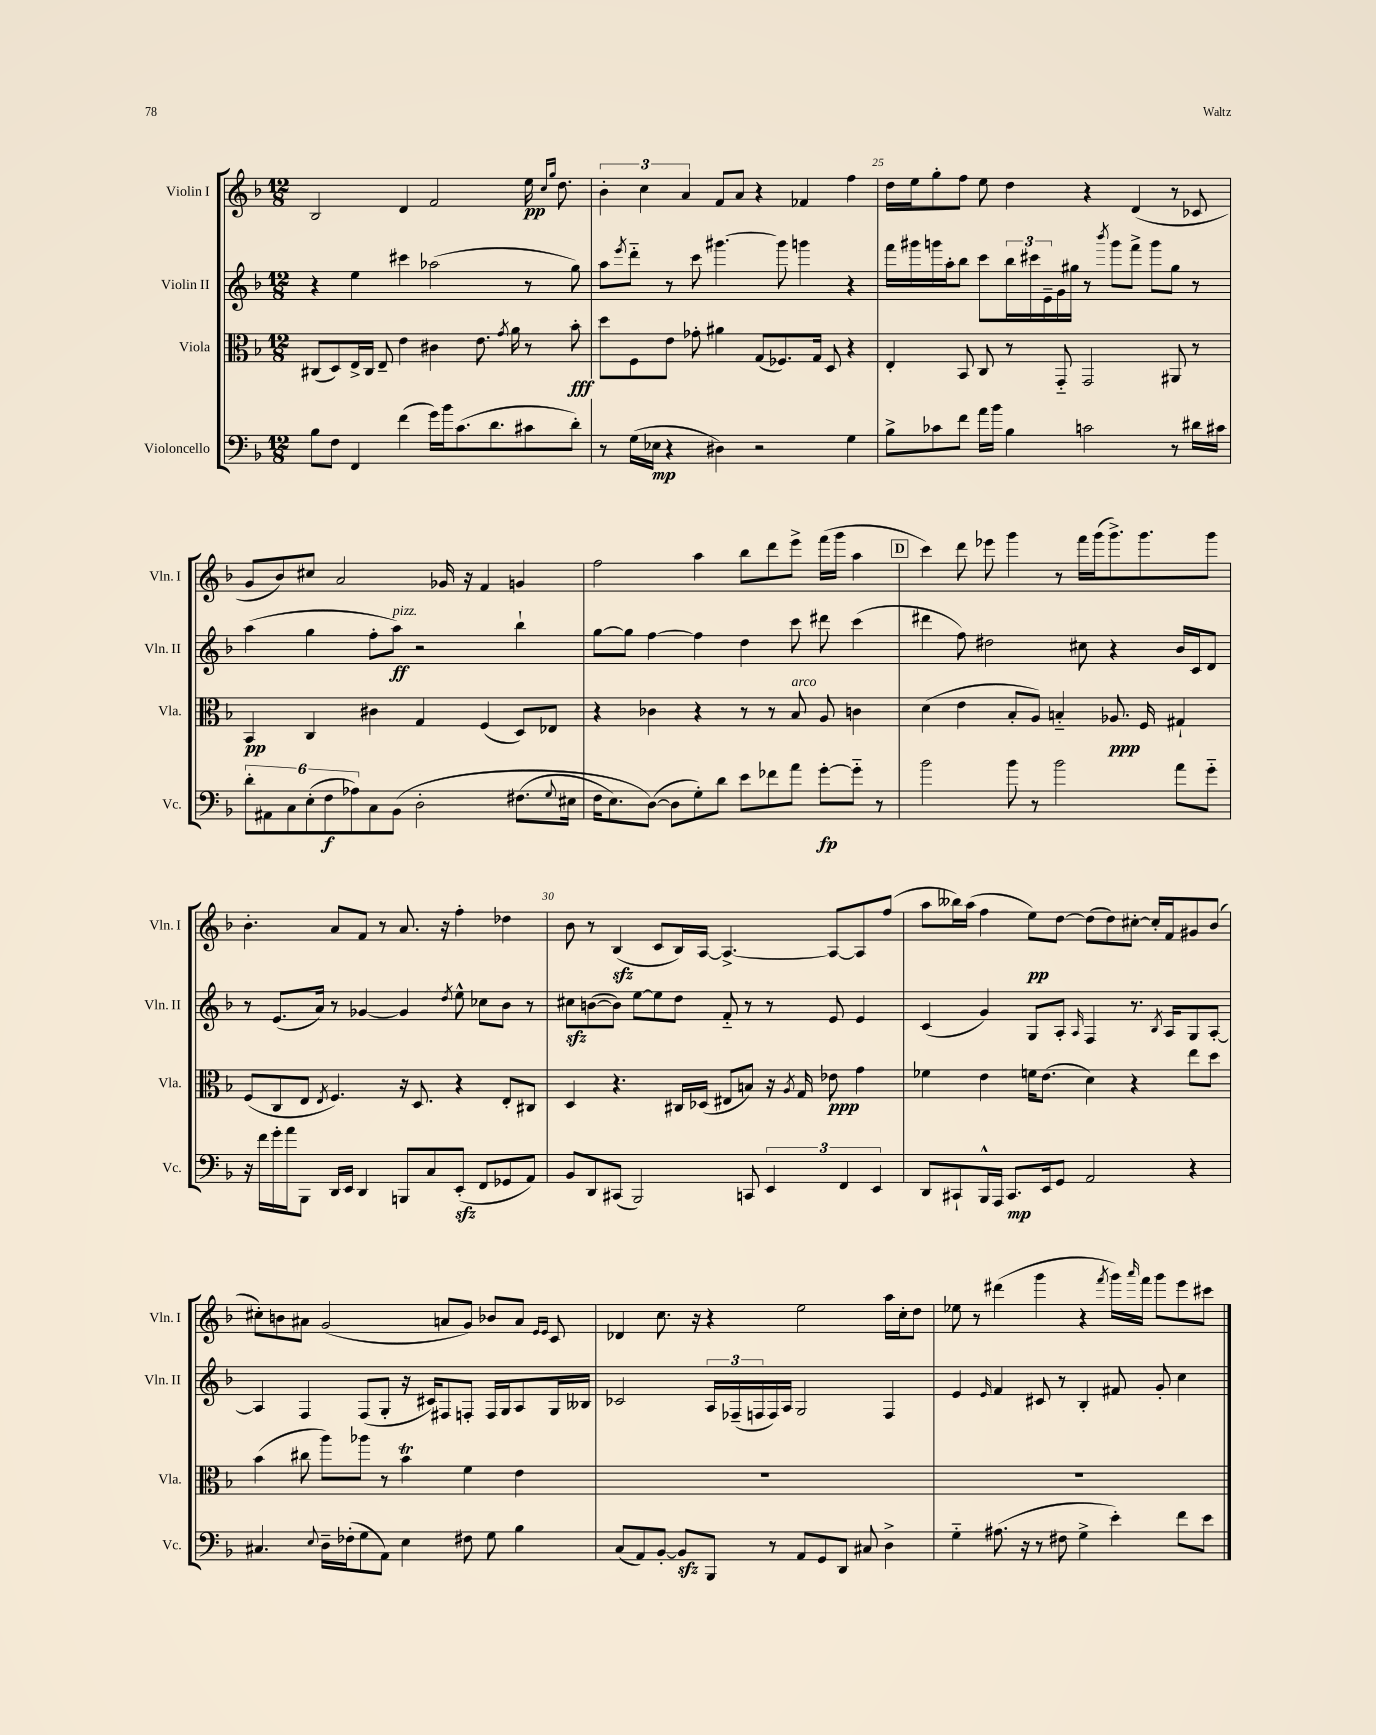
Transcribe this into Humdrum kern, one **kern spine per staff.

**kern	**kern	**kern	**kern
*staff4	*staff3	*staff2	*staff1
*clefF4	*clefC3	*clefG2	*clefG2
*k[b-]	*k[b-]	*k[b-]	*k[b-]
*M12/8	*M12/8	*M12/8	*M12/8
8B-	(8C#	4r	2B-
8F	8D)	.	.
4FF	16E^	4ee	.
.	16C#	.	.
.	8E~	.	.
(4f	4e	4ccc#	4d
16g)	4c#	(2aa-	2f
16b-	.	.	.
(8.c	.	.	.
.	8.e	.	.
8.d	.	.	.
.	8qg	.	.
.	16a	.	.
8c#	8r	8r	16ee
.	.	.	16qqcc
.	.	.	16qqgg
.	.	.	8.dd
8d')	8b-'	8gg)	.
=	=	=	=
8r	8dd	8aa	6b-'
.	.	8qeee	.
(16G	8F	8ddd'~	.
.	.	.	6cc
16E-	.	.	.
4r	8e	8r	.
.	.	.	6a
.	8g-'	8ccc	.
4D#)	4a#	[4.ggg#	8f
.	.	.	8a
2r	(8G	.	4r
.	8.F-)	8ggg#]	.
.	.	4ggg	4f-
.	16G	.	.
.	8D	.	.
4G	4r	4r	4ff
=	=	=	=
8B-^	4E'	16fff	16dd
.	.	16ggg#	16ee
8c-	.	16ggg	8gg'
.	.	16aa'	.
8f	8BB-	8bb-	8ff
16a	8C	8ccc	8ee
16b-	.	.	.
4B-	8r	24bb-	4dd
.	.	24ccc#	.
.	.	24e~	.
.	8GG'~	16g	.
.	.	16gg#	.
2c	2GG	8r	4r
.	.	8qbbb-	.
.	.	8ggg	.
.	.	8fff^	(4d
.	.	8ggg	.
8r	8AA#	8gg#	8r
16d#	8r	8r	8c-
16c#	.	.	.
=	=	=	=
12d'	4BB-	(4aa	8g
12AA#	.	.	.
.	.	.	8b-)
12C	.	.	.
(12E'	4C	4gg	8cc#
12F	.	.	.
.	.	.	2a
12A-)	.	.	.
8C	4c#	8ff'	.
&(8BB-	.	8aa)	.
2D'	4G	2r	.
.	.	.	16g-
.	.	.	16r
.	(4F	.	4f
(8.F#	8D)	4bb-`	4g
.	8E-	.	.
8qqG	.	.	.
16E#	.	.	.
=	=	=	=
16F	4r	[8gg	2ff
8.E)	.	.	.
.	.	8gg]	.
([8D&)	4c-	[4ff	.
8D]	.	.	.
8G')	4r	4ff]	4aa
8d	.	.	.
8e	8r	4dd	8bb-
8f-	8r	.	8ddd
8a	8B-	8ccc	8eee^
[8g'	8A	8ddd#	(16fff
.	.	.	16ggg
8g'~]	4c	(4ccc	4aa
8r	.	.	.
=	=	=	=
2b-	(4d	4ddd#	4ccc)
.	4e	8ff)	8ddd
.	.	2dd#	8eee-
8b-	8B-'	.	4ggg
8r	8A)	.	.
2b-	4B'~	.	8r
.	.	8cc#	16fff
.	.	.	(16ggg
.	8.A-	4r	8.ggg^)
.	16F	.	8.ggg
8a	4G#`	16b-	.
.	.	16c	.
8g'~	.	8d	8ggg
=	=	=	=
16r	(8F	8r	4.b-'
16f	.	.	.
16g'	8C	(8.e	.
16a	.	.	.
8BBB-	8E	.	.
.	.	16a)	.
.	8qE	.	.
16DD	4.F)	8r	8a
16EE	.	.	.
4DD	.	[4g-	8f
.	.	.	8r
8BBB	16r	4g-]	8.a
.	8.D	.	.
8C	.	.	.
.	.	.	16r
.	.	8qdd	.
(8EE'	4r	8ee^^	4ff'
8FF	.	8cc-	.
8GG-	8E'	8b-	4dd-
8AA)	8C#	8r	.
=	=	=	=
8BB-	4D	8cc#	8b-
8DD	.	([8b	8r
(8CC#	4.r	8b])	(4B-
2BBB-)	.	[8ee	.
.	.	8ee]	8c
.	16C#	8dd	16B-)
.	(16D-	.	[16A
.	8E#	8f'~	4.A^_
8CC	8B)	8r	.
6EE	16r	8r	.
.	8qA	.	.
.	16G	.	.
.	8e-	8e	8A_
6FF	.	.	.
.	4g	4e	8A]
6EE	.	.	.
.	.	.	(8ff
=	=	=	=
8DD	4f-	(4c	8aa
8CC#`	.	.	16bb--)
.	.	.	(16aa
16BBB-^^	4e	4g)	4ff
16AAA	.	.	.
8.CC#	.	.	.
.	16f	8G	8ee)
16EE	(8.e	.	.
8GG	.	8A'	[8dd
.	.	16qqA	.
2AA	4d)	4F	(8dd]
.	.	.	8dd)
.	4r	8.r	[8cc#'
.	.	.	16cc#']
.	.	8qB-	.
.	.	16A	16f
4r	8ee	8G	8g#
.	8dd	[8A'	(8b-
=	=	=	=
4.C#	(4b-	4A]	8cc#')
.	.	.	8b
.	8cc#	4F	8a#
8qqE	.	.	.
16D~	8aa)	.	(2g
(16F-'	.	.	.
8G	8aa-	(8F	.
8AA)	8r	8G'	.
4E	4b-	16r	.
.	.	16c#)	.
.	.	8F#	8a
8F#	4f	8F'	8g)
8G	.	16F	8b-
.	.	16G	.
4B-	4e	8A	8a
.	.	.	16qqe
.	.	.	16qqe
.	.	16G	8c
.	.	16B--	.
=	=	=	=
(8C	1.r	2c-	4d-
8AA)	.	.	.
[8BB-'	.	.	8.cc
8BB-]	.	.	.
.	.	.	16r
8BBB-	.	24A	4r
.	.	(24F-~	.
.	.	24F	.
8r	.	16F)	.
.	.	16A	.
8AA	.	2G	2ee
8GG	.	.	.
8DD	.	.	.
8C#	.	.	.
4D^	.	4F	16aa
.	.	.	16cc'
.	.	.	8dd
=	=	=	=
4G'~	1.r	4e	8ee-
.	.	.	8r
.	.	16qqe	.
(8.A#	.	4f	(4ddd#
16r	.	.	.
8r	.	8c#	4ggg
8F#	.	8r	.
4G^	.	4B-'	4r
.	.	.	8qfff
4e')	.	8f#	16ggg)
.	.	.	16qqaaa
.	.	.	16fff
.	.	8g'	8ggg
8f	.	4cc	8eee
8e	.	.	8ccc#
==	==	==	==
*-	*-	*-	*-
